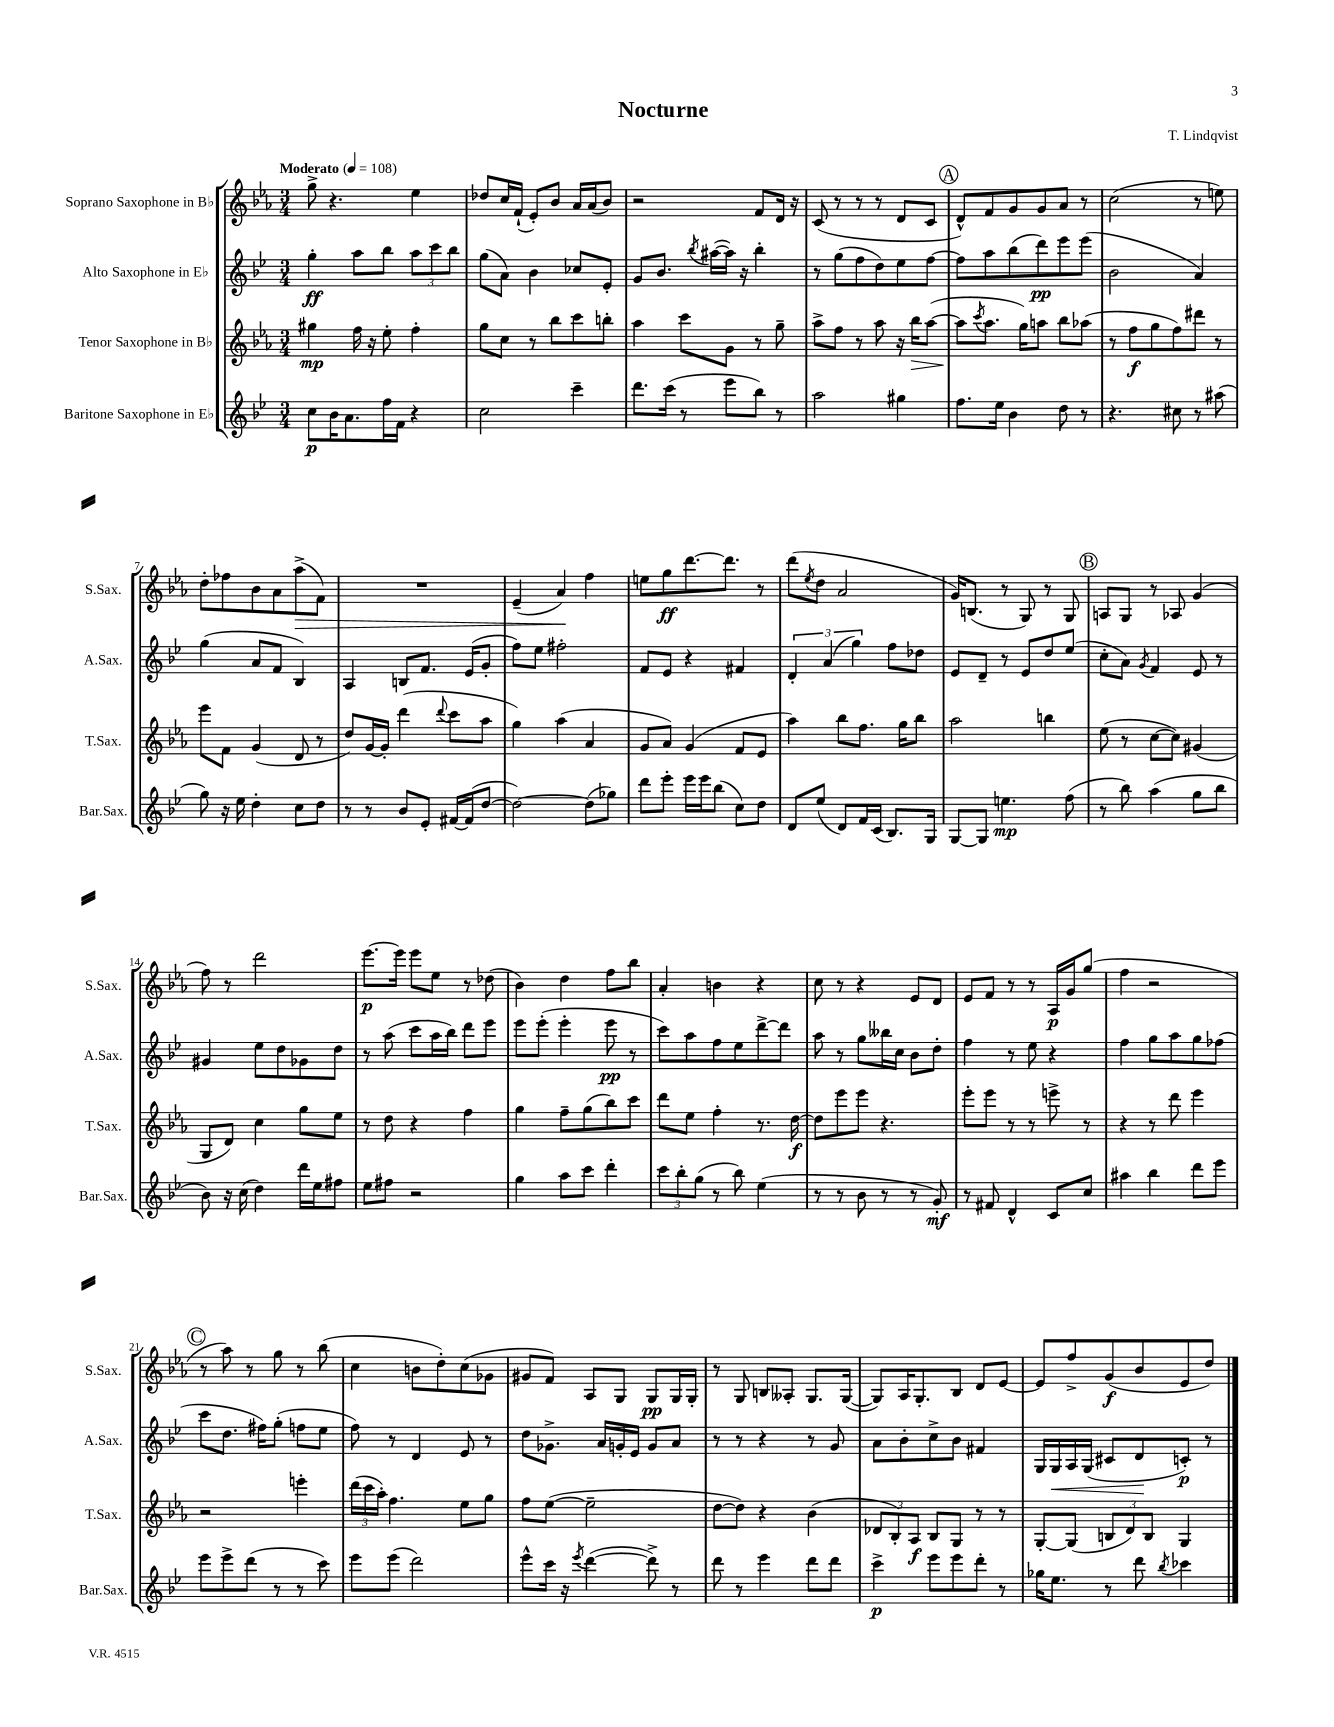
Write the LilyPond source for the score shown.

\header { title = "Nocturne" composer = "T. Lindqvist" }
<<
\new StaffGroup <<
\new Staff = "s0" \with { instrumentName = "Soprano Saxophone in Bb" shortInstrumentName = "S.Sax." } {
    \clef treble \key ees \major \numericTimeSignature \time 3/4 \tempo "Moderato" 4 = 108
    g''8-> r4. ees''4 |
    des''8 c''16 f'16-!( ees'8-.) bes'8 aes'16 aes'16( bes'8) |
    r2 f'8 d'16 r16 |
    c'8( r8 r8 r8 d'8 c'8 |
    \mark \markup { \circle "A" } d'8-^) f'8 g'8 g'8 aes'8 r8 |
    c''2( r8 e''8) |
    d''8-. fes''8 bes'8 aes'8 aes''8->\>( f'8) |
    R2. |
    ees'4--( aes'4\!) f''4 |
    e''8 g''8\ff d'''8.~ d'''8. r8 |
    d'''8( \acciaccatura { ees''8 } d''8 aes'2 |
    g'16) b8.( r8 g8) r8 g8 |
    \mark \markup { \circle "B" } a8 g8 r8 aes8 g'4( |
    f''8) r8 d'''2 |
    ees'''8.~\p ees'''16 ees'''8 ees''8 r8 des''8( |
    bes'4) d''4 f''8 bes''8 |
    aes'4-. b'4 r4 |
    c''8 r8 r4 ees'8 d'8 |
    ees'8 f'8 r8 r8 aes16\p g'16 g''8( |
    f''4 r2 |
    \mark \markup { \circle "C" } r8 aes''8) r8 g''8 r8 bes''8( |
    c''4 b'8 d''8-.) c''8( ges'8 |
    gis'8 f'8) aes8 g8 g8\pp g16 g16-. |
    r8 g8 b8 aeses8-. g8. g16~( |
    g8) aes16 g8.-. bes8 d'8 ees'8~ |
    ees'8 f''8-> g'8\f( bes'8 ees'8 d''8) \bar "|." |
}
\new Staff = "s1" \with { instrumentName = "Alto Saxophone in Eb" shortInstrumentName = "A.Sax." } {
    \clef treble \key bes \major \numericTimeSignature \time 3/4
    g''4-.\ff a''8 bes''8 \tuplet 3/2 { a''8 c'''8 bes''8 } |
    g''8( a'8) bes'4 ces''8 ees'8-. |
    g'8 bes'8. \acciaccatura { bes''8 } ais''16~( ais''16) r16 bes''4-. |
    r8 g''8( f''8 d''8) ees''8 f''8~ |
    \mark \markup { \circle "A" } f''8 a''8 bes''8( d'''8\pp) ees'''8 ees'''8( |
    bes'2 a'4) |
    g''4( a'8 f'8 bes4) |
    a4 b8 f'8. ees'16( g'8-. |
    f''8) ees''8 fis''2-. |
    f'8 ees'8 r4 fis'4 |
    \tuplet 3/2 { d'4-. a'4( g''4) } f''8 des''8 |
    ees'8 d'8-- r8 ees'8 d''8 ees''8( |
    \mark \markup { \circle "B" } c''8-. a'8) \acciaccatura { g'8 } f'4 ees'8 r8 |
    gis'4 ees''8 d''8 ges'8 d''8 |
    r8 a''8( c'''8 a''16 bes''16) d'''8 ees'''8 |
    ees'''8 ees'''8-.( ees'''4-. ees'''8\pp r8 |
    c'''8) a''8 f''8 ees''8 d'''8~-> d'''8 |
    a''8 r8 g''8 beses''16 c''16 bes'8 d''8-. |
    f''4 r8 ees''8 r4 |
    f''4 g''8 a''8 g''8 fes''8( |
    \mark \markup { \circle "C" } c'''8 d''8. fis''16) g''8-.( f''8 ees''8 |
    f''8) r8 d'4 ees'8 r8 |
    d''8 ges'8.-> a'16 g'16-. ees'16 g'8 a'8 |
    r8 r8 r4 r8 g'8 |
    a'8 bes'8-. c''8-> bes'8 fis'4 |
    g16 g16\< a16 g16( cis'8 d'8\! c'8-.\p) r8 \bar "|." |
}
\new Staff = "s2" \with { instrumentName = "Tenor Saxophone in Bb" shortInstrumentName = "T.Sax." } {
    \clef treble \key ees \major \numericTimeSignature \time 3/4
    gis''4\mp f''16 r16 ees''8-. f''4-. |
    g''8 c''8 r8 bes''8 c'''8 b''8-. |
    aes''4 c'''8 g'8 r8 g''8-- |
    aes''8-> f''8 r8 aes''8 r16 bes''16\> aes''8~( |
    \mark \markup { \circle "A" } aes''8\! \acciaccatura { c'''8 } aes''8. g''16) a''8 bes''8 aes''8( |
    r8 f''8\f g''8 f''8) dis'''8 r8 |
    ees'''8 f'8 g'4( d'8 r8 |
    d''8) g'16~ g'16-. d'''4( \appoggiatura { d'''8 } c'''8 aes''8 |
    g''4) aes''4( aes'4 |
    g'8 aes'8) g'4( f'8 ees'8 |
    aes''4) bes''8 f''8. g''16 bes''8 |
    aes''2 b''4 |
    \mark \markup { \circle "B" } ees''8( r8 c''8~ c''8) gis'4( |
    g8 d'8) c''4 g''8 ees''8 |
    r8 d''8 r4 f''4 |
    g''4 f''8-- g''8( bes''8) c'''8 |
    d'''8 ees''8 f''4-. r8. d''16~\f |
    d''8 ees'''8 ees'''8 r4. |
    ees'''8-. ees'''8 r8 r8 e'''8-> r8 |
    r4 r8 d'''8 ees'''4 |
    \mark \markup { \circle "C" } r2 e'''4-. |
    \tuplet 3/2 { d'''16( c'''16 aes''16-.) } f''4. ees''8 g''8 |
    f''8 ees''8~( ees''2-- |
    d''8~ d''8) r4 bes'4( |
    \tuplet 3/2 { des'8 bes8-.) aes8\f } bes8 g8 r8 r8 |
    g8~-. g8( \tuplet 3/2 { b8 d'8) b8 } g4 \bar "|." |
}
\new Staff = "s3" \with { instrumentName = "Baritone Saxophone in Eb" shortInstrumentName = "Bar.Sax." } {
    \clef treble \key bes \major \numericTimeSignature \time 3/4
    c''8\p bes'16 a'8. f''16 f'16 r4 |
    c''2 c'''4-- |
    d'''8. c'''16( r8 ees'''8 bes''8) r8 |
    a''2 gis''4 |
    \mark \markup { \circle "A" } f''8. ees''16 bes'4 d''8 r8 |
    r4. cis''8 r8 ais''8( |
    g''8) r16 ees''16 d''4-. c''8 d''8 |
    r8 r8 bes'8 ees'8-. fis'16~ fis'16( d''8~ |
    d''2~) d''8( ges''8) |
    d'''8 ees'''8-. ees'''16 ees'''16 bes''8( c''8) d''8 |
    d'8 ees''8( d'8) f'16 c'16( bes8.) g16 |
    g8~ g8 e''4.\mp f''8( |
    \mark \markup { \circle "B" } r8 bes''8) a''4( g''8 bes''8 |
    bes'8) r16 c''16( d''4) d'''16 ees''16 fis''8 |
    ees''8 fis''8 r2 |
    g''4 a''8 c'''8 d'''4-. |
    \tuplet 3/2 { c'''8 bes''8-. g''8( } r8 bes''8) ees''4( |
    r8 r8 bes'8 r8 r8 g'8-.\mf) |
    r8 fis'8 d'4-^ c'8 c''8 |
    ais''4 bes''4 d'''8 ees'''8 |
    \mark \markup { \circle "C" } ees'''8 ees'''8-> d'''8( r8 r8 c'''8) |
    ees'''8 ees'''8( d'''2) |
    ees'''8-^ c'''16 r16 \acciaccatura { ees'''8 } d'''4~( d'''8->) r8 |
    d'''8 r8 ees'''4 d'''8 d'''8 |
    c'''4->\p ees'''8 ees'''8 d'''8-. r8 |
    ges''16 ees''8. r8 d'''8 \acciaccatura { bes''8 } ces'''4 \bar "|." |
}
>>
>>
